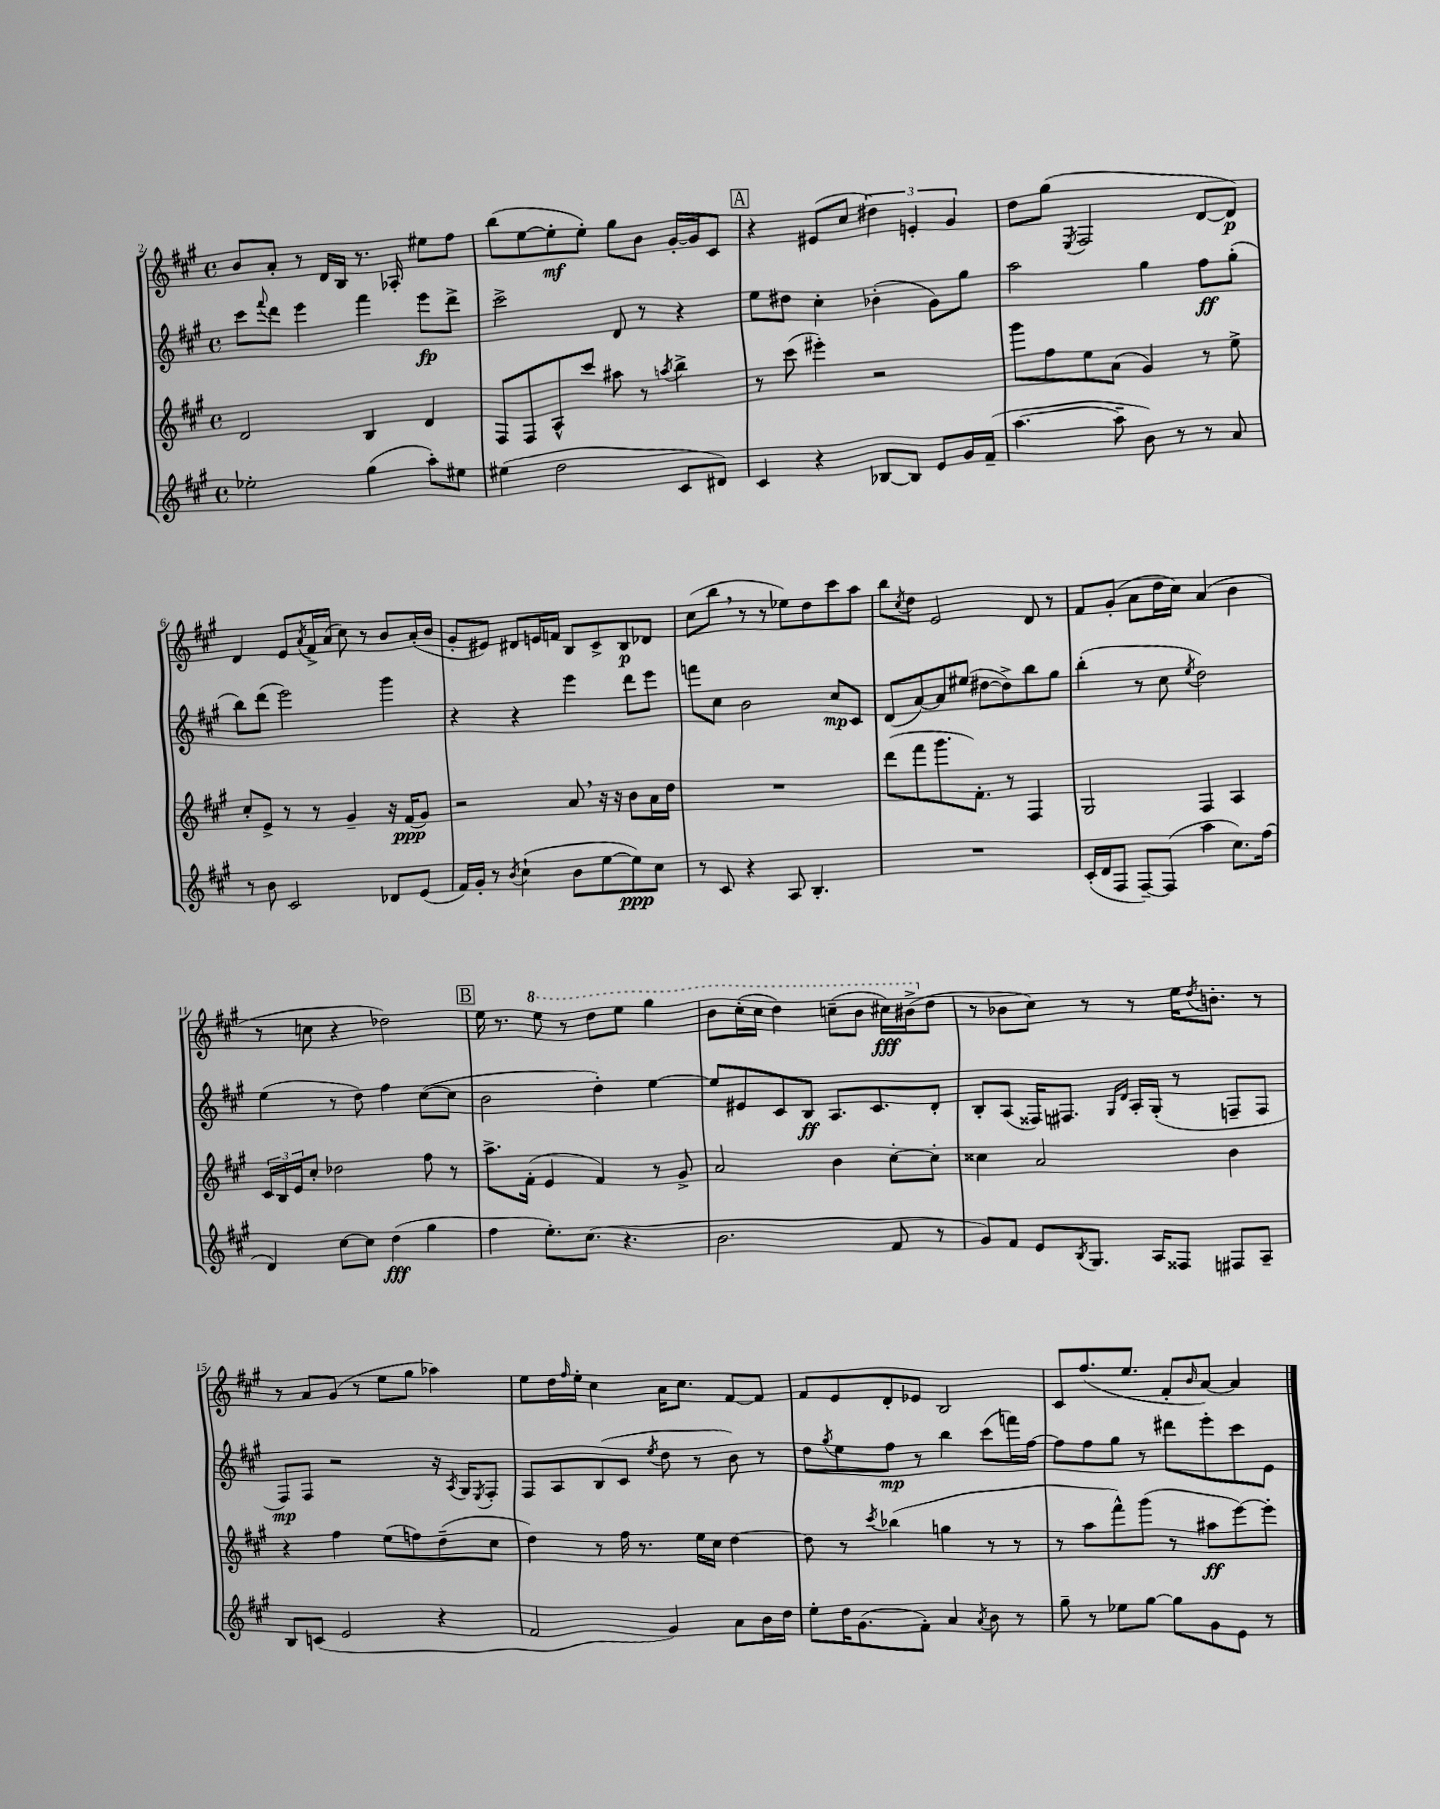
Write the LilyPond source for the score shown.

<<
\new StaffGroup <<
\new Staff = "s0" {
    \clef treble \key a \major \defaultTimeSignature \time 4/4
    b'8 a'8-. r8 d'16 b16 r8. aes16-. eis''8 fis''8 |
    b''8( e''8~ e''8-.\mf e''8-.) gis''8 b'8 gis'16~-. gis'16 cis'8 |
    \mark \markup { \box "A" } r4 eis'8( cis''8 \tuplet 3/2 { dis''4) e'4-. gis'4 } |
    d''8 gis''8( \acciaccatura { e8 } fis2 d'8~ d'8\p) |
    d'4 e'8 \acciaccatura { a'8 } fis'16-> a'16( cis''8) r8 b'8 a'16-.( b'16 |
    gis'8-. eis'8) dis'8 e'16 f'16 b8 cis'8-> b8\p des'8 |
    cis''8( b''8 \breathe r8 r8 ees''8) d''8 cis'''8 a''8 |
    b''8 \acciaccatura { cis''8 } d''8 e'2 d'8 r8 |
    fis'8 gis'8-.( a'8 d''16 cis''16) a'4( b'4 |
    r8 c''8 r4 des''2) |
    \mark \markup { \box "B" } e''16 r8. \ottava #1 e'''8 r8 d'''8 e'''8 gis'''4 |
    b''8 cis'''16-.( cis'''16 d'''4) c'''8--( b''8 cis'''16\fff) bis''16->( \ottava #0 d''8 |
    r8 bes'8 cis''8) r8 r8 e''16 \acciaccatura { d''8 } b'8.-. r8 |
    r8 a'8 gis'8( r8 e''8 gis''8 aes''4) |
    e''8 d''16 \grace { fis''16 } e''16-. cis''4 a'16 cis''8. fis'8~ fis'8 |
    fis'8 e'8 d'8-. ees'8 b2 |
    cis'8 fis''8.( e''8. fis'8-. \grace { b'16 } a'8~) a'4 \bar "|." |
}
\new Staff = "s1" {
    \clef treble \key a \major \defaultTimeSignature \time 4/4
    cis'''8 \appoggiatura { fis'''8 } d'''8 e'''4 fis'''4 e'''8\fp d'''8-> |
    cis'''2-> d'8 r8 r4 |
    \mark \markup { \box "A" } e''8 dis''8 cis''4-. bes'4-.( gis'8) gis''8 |
    a''2 gis''4 fis''8\ff gis''8-.( |
    b''8) d'''8( e'''2) gis'''4 |
    r4 r4 e'''4 d'''8 e'''8 |
    f'''8 cis''8 b'2 cis''8\mp cis'8 |
    d'8( a'8~) a'8 eis''8( dis''8~ dis''8->) b''8 gis''8 |
    b''4-.( r8 cis''8 \acciaccatura { e''8 } d''2) |
    e''4( r8 d''8) fis''4 cis''8~( cis''8 |
    \mark \markup { \box "B" } b'2 d''4-.) e''4~ |
    e''8 eis'8 cis'8 b8\ff a8. cis'8. d'8-. |
    b8-. a8( fisis16) fis8. \grace { gis16 d'16 } a16-. gis16-.( r8 f8-- f8 |
    fis8\mp) fis8 r2 r16 \acciaccatura { a8 } gis16 \acciaccatura { e8 } fis8-. |
    fis8 a8 b8( cis'8 \acciaccatura { e''8 } d''8 r8 b'8) r8 |
    d''8 \acciaccatura { gis''8 } e''8 fis''8\mp r8 b''4 cis'''8( f'''16) fis''16~ |
    fis''8 fis''8 gis''8 r8 dis'''8 e'''8-. cis'''8 e'8 \bar "|." |
}
\new Staff = "s2" {
    \clef treble \key a \major \defaultTimeSignature \time 4/4
    d'2 b4 d'4 |
    fis8 fis8 a8-^ cis'''8 ais''8 r8 \acciaccatura { a''8 } b''4-> |
    \mark \markup { \box "A" } r8 cis'''8( eis'''4-.) r2 |
    gis'''8 fis''8 e''8 a'8( gis'4) r8 e''8-> |
    cis''8-. e'8-> r8 r8 gis'4-- r16 fis'16\ppp( gis'8) |
    r2 a'8 \breathe r16 r16 b'8 a'16 d''16 |
    R1 |
    d'''8( fis'''8 gis'''8. fis'8.-.) r8 fis4 |
    gis2 fis4 a4 |
    \tuplet 3/2 { cis'16 b16 e'16 } cis''8-. des''2 fis''8 r8 |
    \mark \markup { \box "B" } a''8.-> fis'16-.( e'4 fis'4) r8 gis'8-> |
    a'2 b'4 cis''8~-. cis''8-. |
    cisis''4 a'2 b'4 |
    r4 fis''4 e''8( f''8) d''8--( cis''8 |
    d''4) r8 fis''16 r8. e''16 cis''16 d''4~ |
    d''8 r8 \acciaccatura { cis'''8 } bes''4( g''4 r8 r8 |
    r8 a''8 fis'''8-^) gis'''8( r8 ais''8\ff e'''8~) e'''8-. \bar "|." |
}
\new Staff = "s3" {
    \clef treble \key a \major \defaultTimeSignature \time 4/4
    ees''2-. gis''4( a''8-.) eis''8 |
    eis''4( d''2 cis'8 dis'8) |
    \mark \markup { \box "A" } cis'4 r4 bes8~ bes8 e'8 gis'16 fis'16--( |
    a''4.~ a''8-- b'8) r8 r8 a'8 |
    r8 b'8 cis'2 des'8 e'8( |
    fis'16) gis'16-. r8 \acciaccatura { b'8 } cis''4-!( b'8 e''8~ e''8\ppp) cis''8 |
    r8 cis'8 r4 a8 b4.-. |
    R1 |
    cis'16-.( d'16 fis8 fis8~--) fis8( a''4 cis''8.) fis''16( |
    d'4) cis''8~ cis''8 d''4\fff( gis''4 |
    \mark \markup { \box "B" } fis''4 e''8.-.) cis''8.( r4. |
    b'2. fis'8 r8 |
    gis'8) fis'8 e'8 \acciaccatura { b8 } gis8. a16 fisis8 fis8 a8-- |
    b8 c'8( e'2 r4 |
    fis'2 gis'4) a'8 b'16 d''16 |
    e''8-. d''16 gis'8.( fis'8-.) a'4 \acciaccatura { a'8 } b'8 r8 |
    gis''8-- r8 ees''8 gis''8~ gis''8 gis'8 e'8 r8 \bar "|." |
}
>>
>>
\layout { \context { \Score currentBarNumber = #2 } }
